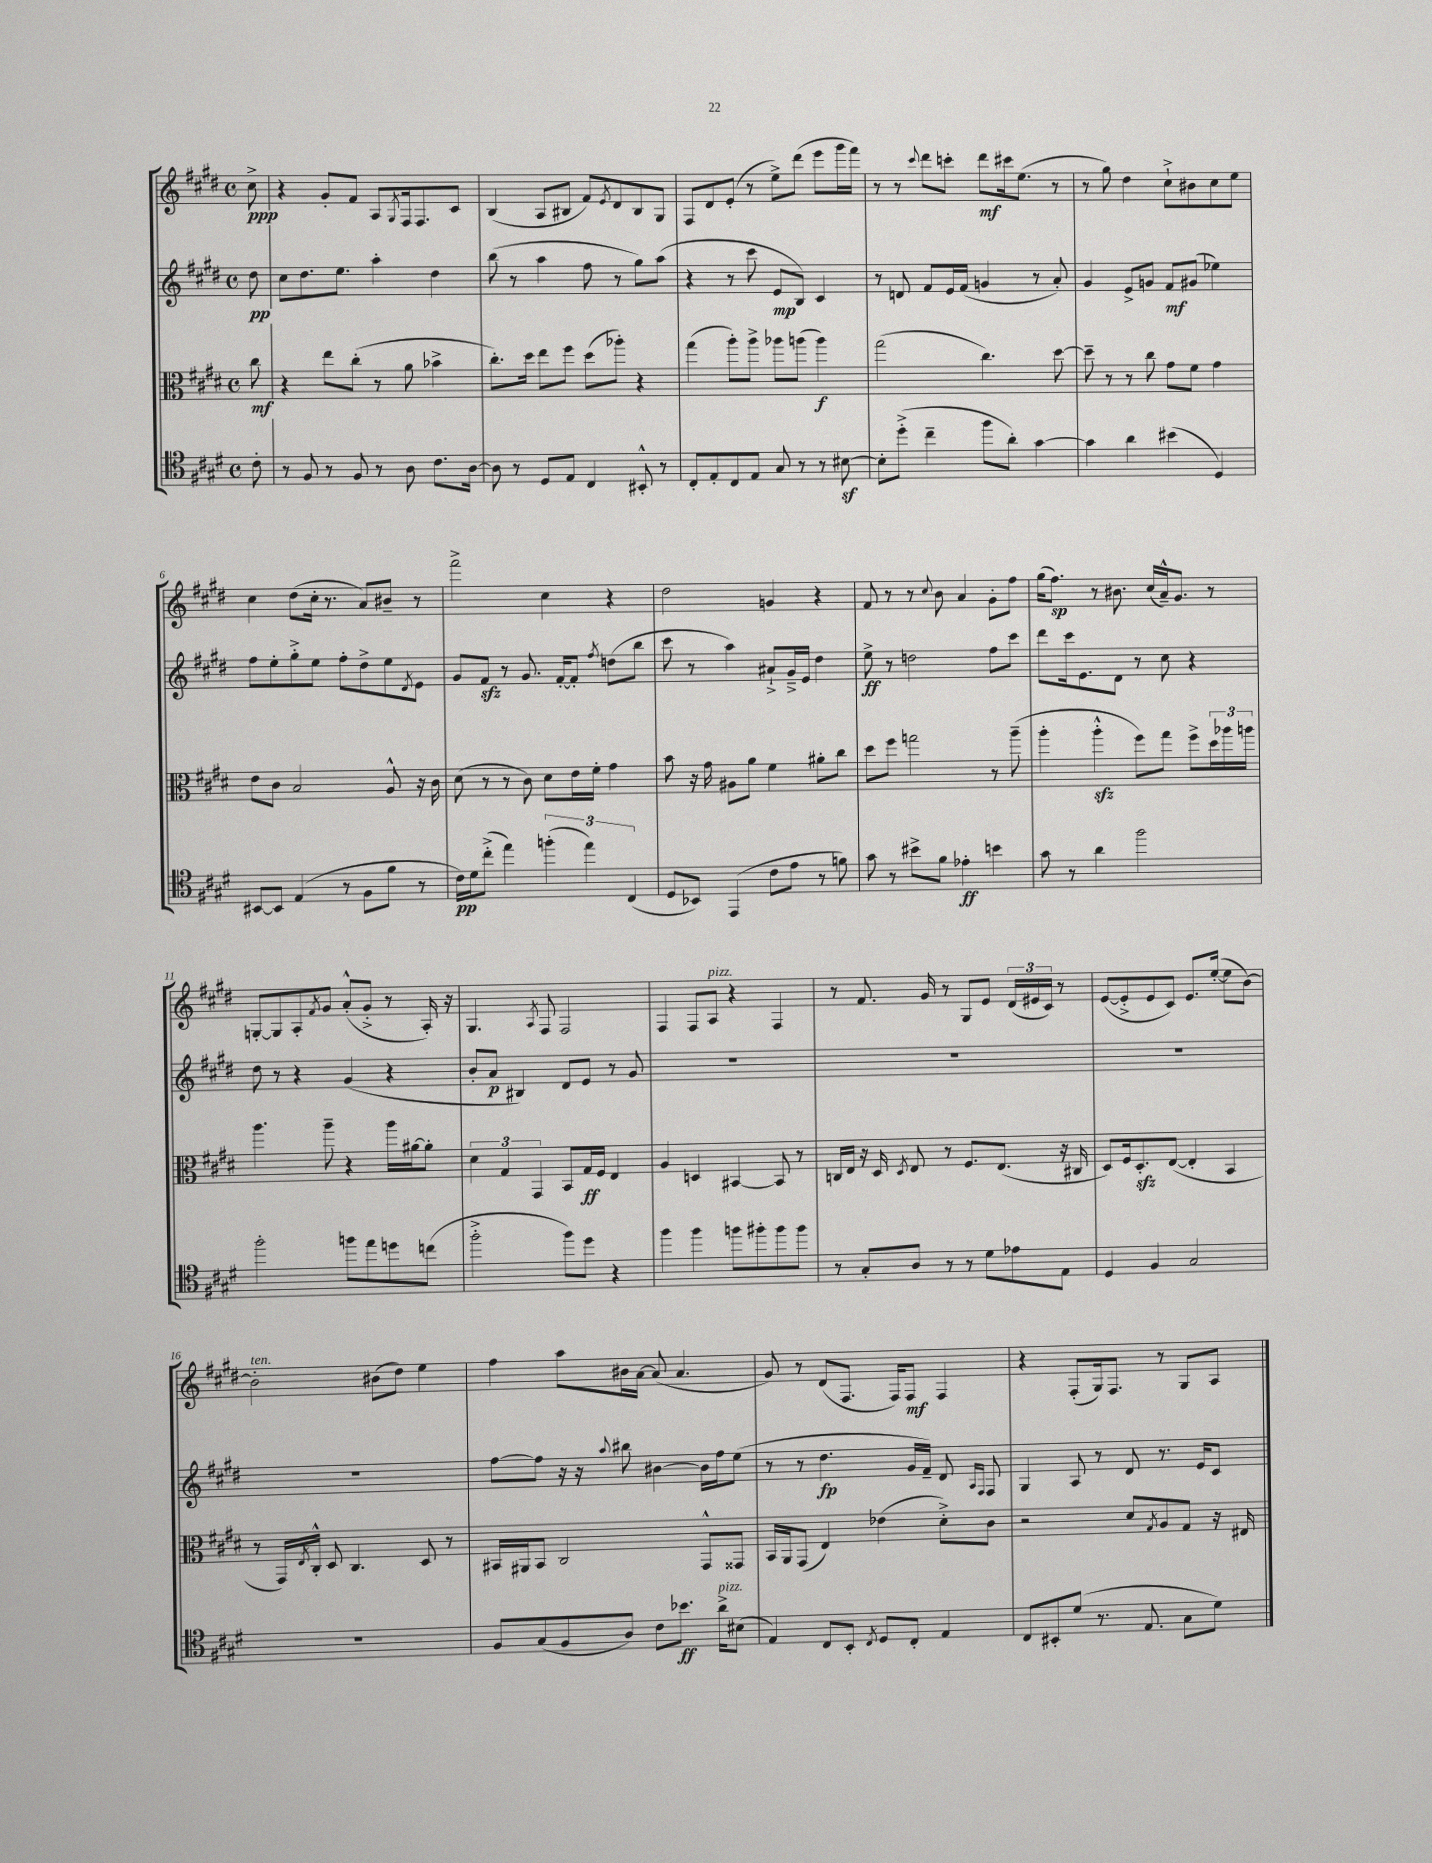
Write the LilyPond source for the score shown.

<<
\new StaffGroup <<
\new Staff = "s0" {
    \clef treble \key e \major \defaultTimeSignature \time 4/4 \partial 8
    cis''8->\ppp |
    r4 gis'8-. fis'8 a8 \acciaccatura { gis8 } fis16 fis8. cis'8 |
    b4( a8 bis8 fis'8) \acciaccatura { e'8 } dis'8 bis8 gis8 |
    fis8 dis'8 e'8-.( r8 e''8->) dis'''8( e'''8 gis'''16 fis'''16) |
    r8 r8 \appoggiatura { cis'''8 } dis'''8 c'''8-. dis'''8\mf cis'''16 e''8.( r8 |
    r8 gis''8) dis''4 cis''8-!-> bis'8 cis''8 e''8 |
    cis''4 dis''8( cis''16-. r8. a'8) bis'8-- r8 |
    fis'''2-> cis''4 r4 |
    dis''2 g'4 r4 |
    fis'8 r8 r8 \appoggiatura { cis''8 } b'8 a'4 gis'8-. fis''8 |
    gis''16( fis''8.\sp) r8 bis'8. cis''16( a'16---^) gis'8. r8 |
    g8~-. g8 a8-. \acciaccatura { fis'8 } gis'8 a'8-.-^( gis'8-.-> r8 a16-.) r16 |
    gis4. \acciaccatura { a8 } fis8 fis2 |
    fis4 fis8 a8^\markup { \italic "pizz." } r4 fis4 |
    r8 fis'8. gis'16 r8 gis8 e'8 \tuplet 3/2 { dis'16( eis'16 cis'16) } r8 |
    e'8~( e'8-.-> e'8 cis'8) e'8. e''16~-.( e''8 b'8~) |
    b'2-.^\markup { \italic "ten." } bis'8( dis''8) e''4 |
    fis''4 a''8 bis'16 a'16~ a'8( a'4. |
    gis'8) r8 dis'8( fis8. fis16) fis8\mf fis4 |
    r4 fis8-.( gis16) fis8. r8 gis8 a8 \bar "|." |
}
\new Staff = "s1" {
    \clef treble \key e \major \defaultTimeSignature \time 4/4 \partial 8
    dis''8\pp |
    cis''8 dis''8. e''8. a''4-. dis''4 |
    b''8( r8 a''4 fis''8 r8 gis''8) a''8( |
    r4 r8 cis'''8 e'8\mp b8) cis'4 |
    r8 d'8 fis'8 e'16 fis'16( g'4 r8 a'8-.) |
    gis'4 e'8-> g'8 fis'8\mf gis'8( ees''4) |
    fis''8 e''8-. gis''8-.-> e''8 fis''8-. dis''8-> e''8 \acciaccatura { dis'8 } e'8 |
    gis'8 fis'8\sfz r8 gis'8. fis'16~-. fis'8-. \acciaccatura { fis''8 } d''8( b''8 |
    cis'''8 r8 a''4) ais'8-!-> gis'16---> e'16 dis''4 |
    e''8->\ff r8 d''2 fis''8 cis'''8 |
    dis'''8 cis'''16 e'8. dis'8 r8 cis''8 r4 |
    dis''8 r8 r4 gis'4( r4 |
    b'8-. a'8\p bis4) dis'8 e'8 r8 gis'8 |
    R1 |
    R1 |
    R1 |
    R1 |
    fis''8~ fis''8 r16 r16 \appoggiatura { a''8 } bis''8 bis'4~ bis'16 fis''16 e''8( |
    r8 r8 dis''4.\fp gis'16 fis'16--) dis'8 \grace { a16 fis16 } fis8 |
    gis4 a8 r8 dis'8 r8. e'16 cis'8 \bar "|." |
}
\new Staff = "s2" {
    \clef alto \key e \major \defaultTimeSignature \time 4/4 \partial 8
    cis''8\mf |
    r4 e''8 cis''8-.( r8 a'8 bes'4-> |
    cis''8.-.) dis''16 e''8 fis''8 dis''8( aes''8-.) r4 |
    gis''4( a''8-.) a''8-> aes''8 a''8( a''4\f) |
    gis''2( cis''4.) dis''8~ |
    dis''8-- r8 r8 cis''8 gis'8 fis'8 gis'4 |
    e'8 cis'8 b2 a8-^ r16 cis'16 |
    dis'8( r8 r8 cis'8) dis'8 e'16 fis'16-. gis'4 |
    b'8 r16 gis'16 ais8 a'8 fis'4 ais'8-. cis''8 |
    dis''8 fis''8 g''2 r8 a''8--( |
    a''4-. a''4-.-^\sfz fis''8) gis''8 fis''8-> \tuplet 3/2 { dis''16 aes''16 a''16 } |
    a''4. a''8-- r4 a''16 ais'16~ ais'8-. |
    \tuplet 3/2 { dis'4 gis4 gis,4 } b,8 gis16\ff fis16 e4 |
    a4 d4 bis,4~ bis,8 r8 |
    c16 e16 r16 dis16 \acciaccatura { dis8 } e8 r8 fis8. e8.( r16 cis16 |
    dis8) fis16 dis8.-.\sfz e8~( e4-. b,4 |
    r8 gis,16) \acciaccatura { e8 } cis16-.-^ dis8 cis4. dis8 r8 |
    bis,16 ais,16 bis,8 cis2 gis,8-^ gisis,8 |
    b,16 a,16 gis,8( e4) ees'4( dis'8-.->) cis'8 |
    r2 dis'8 \acciaccatura { gis8 } a8 gis8 r16 eis16 \bar "|." |
}
\new Staff = "s3" {
    \clef tenor \key e \major \defaultTimeSignature \time 4/4 \partial 8
    cis'8-. |
    r8 fis8 r8 fis8 r8 a8 cis'8. a16~ |
    a8 r8 dis8 e8 cis4 bis,8-.-^ r8 |
    cis8-. e8-. cis8 e8 gis8 r8 r8 bis8~\sf |
    bis8-. dis''8-.->( cis''4-- fis''8 a'8-.) gis'4~ |
    gis'4 a'4 bis'4( dis4) |
    bis,8~ bis,8 e4( r8 fis8 fis'8 r8 |
    cis'16\pp) dis'16 cis''8-.->( e''4) \tuplet 3/2 { f''4-.( e''4) cis4( } |
    dis8 bes,8) e,4( cis'8 e'8 r8 f'8) |
    gis'8 r8 bis'8-> fis'8 ees'4-.\ff b'4 |
    gis'8 r8 a'4 fis''2 |
    fis''2-. f''8 e''8 d''8 c''8( |
    fis''2-.-> fis''8) dis''8 r4 |
    fis''4 fis''4 f''8 fis''8-. fis''8 fis''8 |
    r8 gis8-. a8 r8 r8 dis'8 ees'8 e8 |
    dis4 fis4 gis2 |
    R1 |
    fis8 gis8( fis8 a8) cis'8 bes'8.\ff a'16->^\markup { \italic "pizz." } bis8( |
    e4) cis8 b,8-. \acciaccatura { cis8 } dis8 cis8-. e4 |
    cis8 bis,8-. dis'8( r8. e8. gis8 dis'8) \bar "|." |
}
>>
>>
